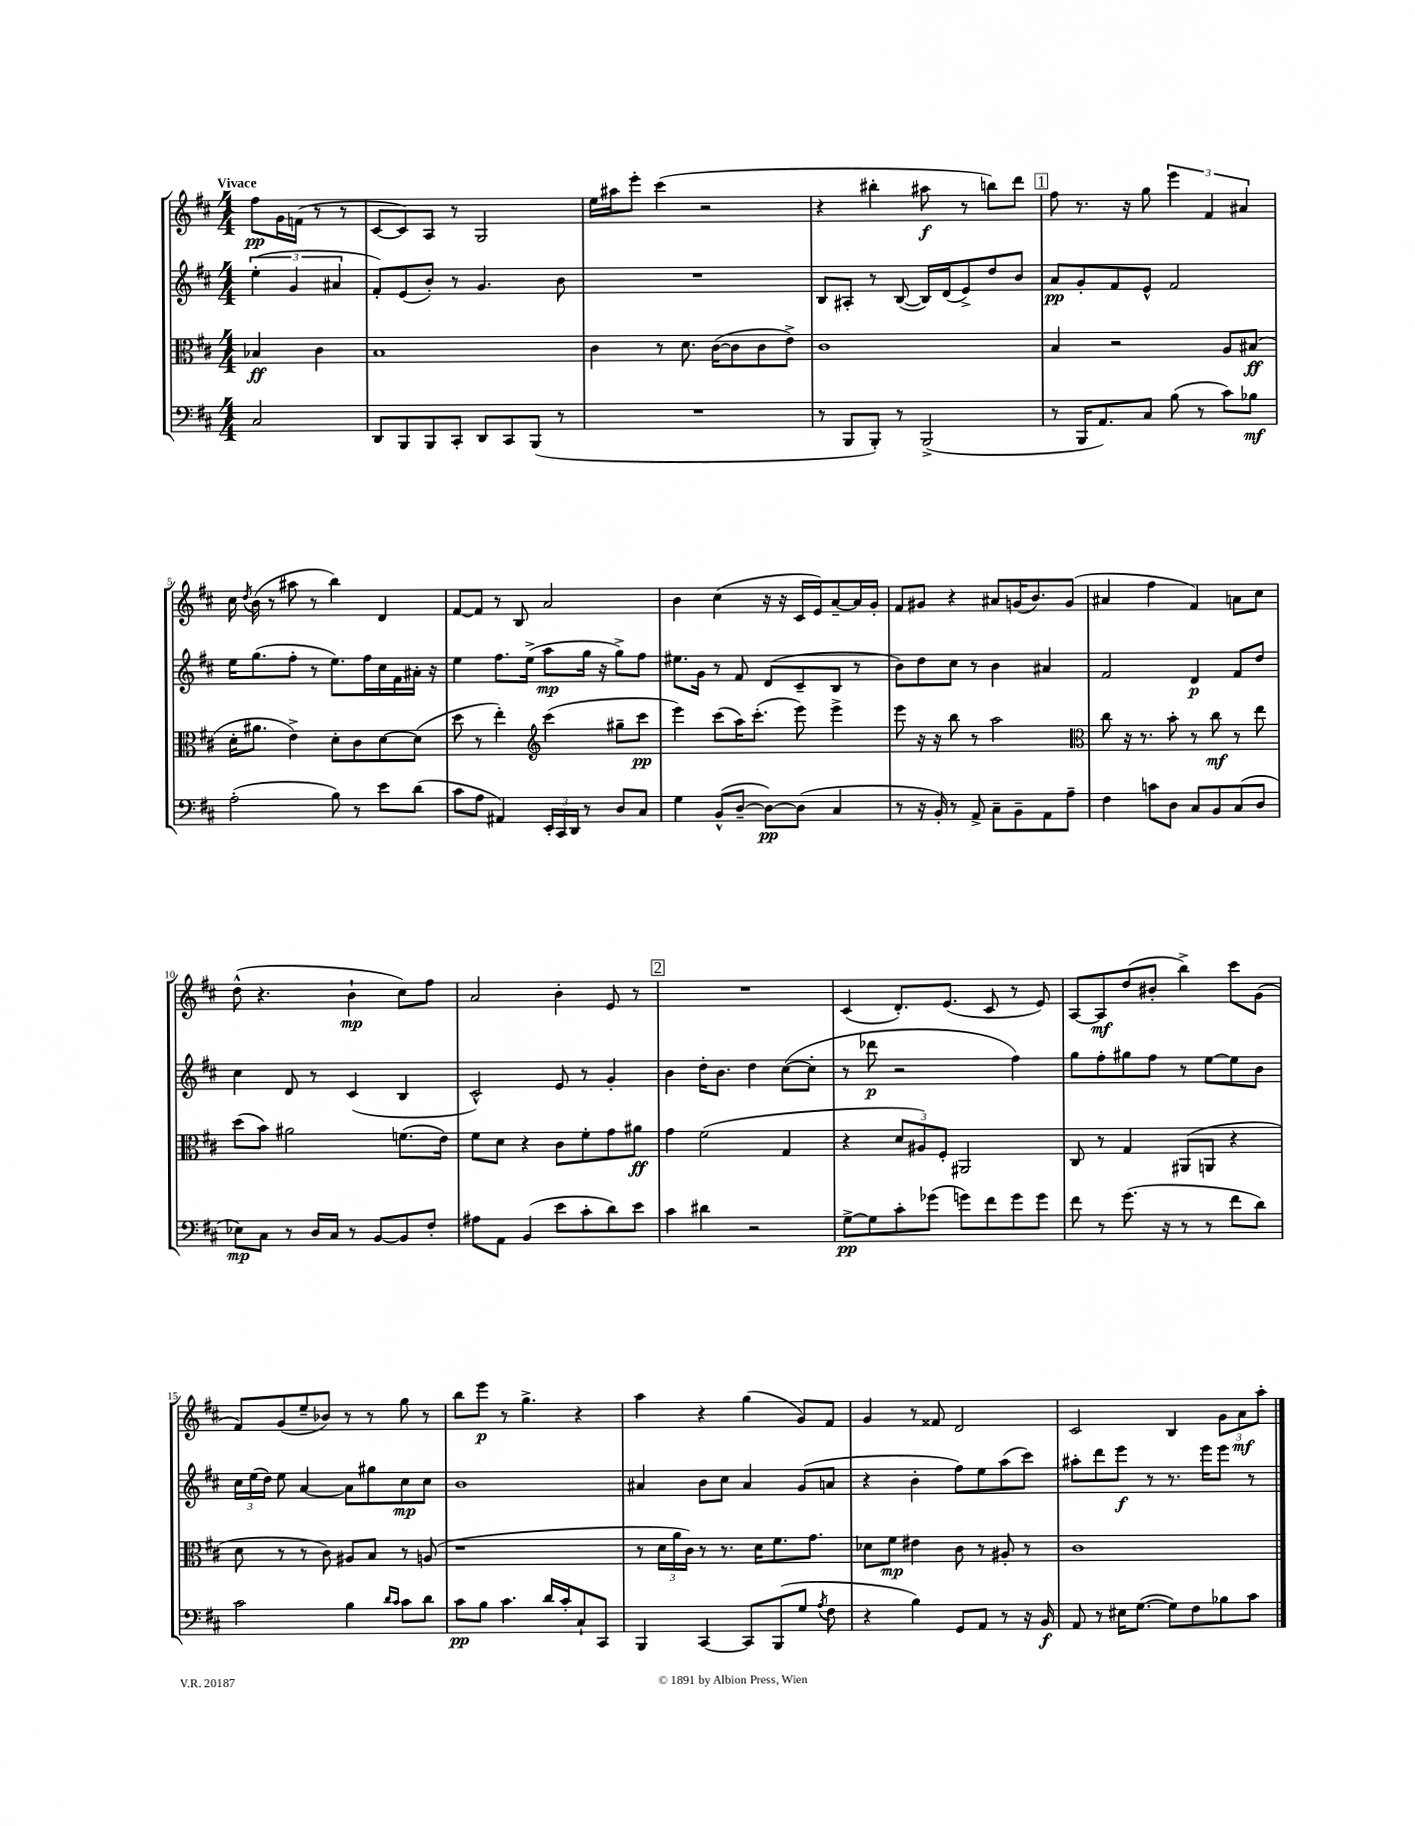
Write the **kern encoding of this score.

**kern	**dynam	**kern	**dynam	**kern	**dynam	**kern	**dynam
*part4	*part4	*part3	*part3	*part2	*part2	*part1	*part1
*staff4	*staff4	*staff3	*staff3	*staff2	*staff2	*staff1	*staff1
*clefF4	*	*clefC3	*	*clefG2	*	*clefG2	*
*k[f#c#]	*	*k[f#c#]	*	*k[f#c#]	*	*k[f#c#]	*
*M4/4	*	*M4/4	*	*M4/4	*	*M4/4	*
=	=	=	=	=	=	=	=
!	!	!	!	!	!	!LO:TX:a:B:t=Vivace	!
2C#/	.	4B-X/	ff	(6ee'\	.	8ff#\L	pp
.	.	.	.	.	.	16g\L	.
.	.	.	.	6g/	.	.	.
.	.	.	.	.	.	(16fn\JJ	.
.	.	4c#\	.	.	.	8r	.
.	.	.	.	6a#X/	.	.	.
.	.	.	.	.	.	8r	.
=1	=1	=1	=1	=1	=1	=1	=1
8DD/L	.	1B	.	8f#'/L)	.	[8c#/L	.
8BBB/	.	.	.	(8e/	.	8c#/])	.
8BBB/	.	.	.	8b'/J)	.	8A/J	.
8CC#'/J	.	.	.	8r	.	8r	.
8DD/L	.	.	.	4.g/	.	2G/	.
8CC#/	.	.	.	.	.	.	.
(8BBB/J	.	.	.	.	.	.	.
8r	.	.	.	8b\	.	.	.
=2	=2	=2	=2	=2	=2	=2	=2
1r	.	4c#\	.	1r	.	16ee\LL	.
.	.	.	.	.	.	16aa#X\J	.
.	.	.	.	.	.	8eee'\J	.
.	.	8r	.	.	.	(4ccc#\	.
.	.	8.d\	.	.	.	.	.
.	.	.	.	.	.	2r	.
.	.	([16c#\KL	.	.	.	.	.
.	.	8c#\]	.	.	.	.	.
.	.	8c#\	.	.	.	.	.
.	.	8e^\J)	.	.	.	.	.
=3	=3	=3	=3	=3	=3	=3	=3
8r	.	1c#	.	8B/L	.	4r	.
8BBB/L	.	.	.	8A#X'/J	.	.	.
8BBB'/J)	.	.	.	8r	.	4bb#X'\	.
8r	.	.	.	([8B/	.	.	.
(2BBB^/	.	.	.	16B/LL])	.	8aa#X\	f
.	.	.	.	(16d/J	.	.	.
.	.	.	.	8e^/)	.	8r	.
.	.	.	.	8dd/	.	8bbn\L)	.
.	.	.	.	8b/J	.	8ddd\J	.
!!LO:REH:place=s1:t=1
=4	=4	=4	=4	=4	=4	=4	=4
8r	.	4B/	.	8a/L	pp	8ff#\	.
16BBB/KL	.	.	.	8g'/	.	8.r	.
8.AA/)	.	.	.	.	.	.	.
.	.	2r	.	8f#/	.	.	.
.	.	.	.	.	.	16r	.
8C#/J	.	.	.	8e^^/J	.	8gg\	.
(8B\	.	.	.	2f#/	.	6eee\	.
8r	.	.	.	.	.	.	.
.	.	.	.	.	.	6f#/	.
8c#\L)	.	8A/L	.	.	.	.	.
.	.	.	.	.	.	6a#X/	.
8B-X\J	mf	(8B#X/J	ff	.	.	.	.
!!LO:LB:g=z
=5	=5	=5	=5	=5	=5	=5	=5
(2A'\	.	16d'\KL	.	16ee\KL	.	16cc#\	.
.	.	.	.	.	.	8qdd/	.
.	.	8.a#X\J	.	(8.gg\	.	(16b\	.
.	.	.	.	.	.	8r	.
.	.	4e^\)	.	8ff#'\J	.	8aa#X\	.
.	.	.	.	8r	.	8r	.
8B\)	.	8d'\L	.	8.ee\L)	.	4bb\)	.
8r	.	8c#\	.	.	.	.	.
.	.	.	.	16ff#\L	.	.	.
8e\L	.	[8d\	.	16cc#\	.	4d/	.
.	.	.	.	16f#\	.	.	.
(8d\J	.	(8d\J]	.	16a#X'\JJ	.	.	.
.	.	.	.	16r	.	.	.
=6	=6	=6	=6	=6	=6	=6	=6
8c#\L	.	8dd\	.	4ee\	.	[8f#/L	.
8A\J	.	8r	.	.	.	8f#/J]	.
4AA#X/)	.	4ee'\)	.	8.ff#\L	.	8r	.
.	.	.	.	.	.	8B/	.
.	.	.	.	(16ee^\Jk	.	.	.
*	*	*clefG2	*	*	*	*	*
24EE'/LL	.	(4ccc#\	.	8aa\L	mp	2a/	.
24CC#/	.	.	.	.	.	.	.
24DD/JJ	.	.	.	.	.	.	.
8r	.	.	.	16gg\Jk	.	.	.
.	.	.	.	16r	.	.	.
8D/L	.	8gg#X~\L	.	8gg^\L)	.	.	.
8C#/J	.	8ccc#\J	pp	8ff#\J	.	.	.
=7	=7	=7	=7	=7	=7	=7	=7
4G\	.	4eee\)	.	8.ee#X\L	.	4b\	.
.	.	.	.	16g\Jk	.	.	.
(8BB^^/L	.	(8ccc#\L	.	8r	.	(4cc#\	.
[8D~/J	.	16aa\K)	.	8f#/	.	.	.
.	.	(8.ccc#'\J	.	.	.	.	.
8D\L_)	pp	.	.	(8d/L	.	16r	.
.	.	.	.	.	.	16r	.
(8D\J]	.	8eee\)	.	8c#~/	.	16c#/LL	.
.	.	.	.	.	.	16e/J)	.
4C#/	.	4eee^\	.	8B/J	.	[8a~/	.
.	.	.	.	8r	.	16a/L]	.
.	.	.	.	.	.	16g'/JJ	.
=8	=8	=8	=8	=8	=8	=8	=8
8r	.	8eee\	.	8b\L)	.	8f#/L	.
16r	.	16r	.	8dd\	.	8g#X/J	.
16BB'/)	.	16r	.	.	.	.	.
8r	.	8bb\	.	8cc#\J	.	4r	.
8AA^/	.	8r	.	8r	.	.	.
8C#~\L	.	2aa\	.	4b\	.	8a#X/L	.
8BB~\	.	.	.	.	.	(16gn/K	.
.	.	.	.	.	.	8.b/)	.
8AA\	.	.	.	4a#X/	.	.	.
8A~\J	.	.	.	.	.	(8g/J	.
=9	=9	=9	=9	=9	=9	=9	=9
*	*	*clefC3	*	*	*	*	*
4F#\	.	8cc#\	.	2f#/	.	4a#X/	.
.	.	16r	.	.	.	.	.
.	.	8.r	.	.	.	.	.
8cn\L	.	.	.	.	.	4ff#\	.
8D\J	.	8b'\	.	.	.	.	.
8C#/L	.	8r	.	4d/	p	4f#/)	.
8BB/	.	8cc#\	mf	.	.	.	.
(8C#/	.	8r	.	8f#/L	.	8an\L	.
8D/J	.	8ee\	.	8dd/J	.	8cc#\J	.
!!LO:LB:g=z
=10	=10	=10	=10	=10	=10	=10	=10
8E-X\L)	mp	(8dd\L	.	4cc#\	.	(8dd^^\	.
8C#\J	.	8b\J)	.	.	.	4.r	.
8r	.	2a#X\	.	8d/	.	.	.
16D/LL	.	.	.	8r	.	.	.
16C#/JJ	.	.	.	.	.	.	.
8r	.	.	.	(4c#/	.	4b`\	mp
[8BB/L	.	.	.	.	.	.	.
8BB/]	.	(8.fn\L	.	4B/	.	8cc#\L)	.
8F#'/J	.	.	.	.	.	8ff#\J	.
.	.	16e\Jk)	.	.	.	.	.
=11	=11	=11	=11	=11	=11	=11	=11
8A#X\L	.	8f#\L	.	2c#^^/)	.	2a/	.
8AA\J	.	8d\J	.	.	.	.	.
(4BB/	.	4r	.	.	.	.	.
8e\L	.	8c#\L	.	8e/	.	4b'\	.
8c#'\	.	8f#'\	.	8r	.	.	.
8d\)	.	8g\	.	4g'/	.	8e/	.
8e\J	.	8a#X\J	ff	.	.	8r	.
!!LO:REH:place=s1:t=2
=12	=12	=12	=12	=12	=12	=12	=12
4c#\	.	4g\	.	4b\	.	1r	.
4d#X\	.	(2f#\	.	16dd'\KL	.	.	.
.	.	.	.	8.b\J	.	.	.
2r	.	.	.	4dd\	.	.	.
.	.	4G/	.	([8cc#\L	.	.	.
.	.	.	.	8cc#'\J]	.	.	.
=13	=13	=13	=13	=13	=13	=13	=13
[8G^\L	pp	4r	.	8r	.	(4c#/	.
8G\]	.	.	.	8ddd-X\	p	.	.
8c#'\	.	12d/L	.	2r	.	8.d'/L)	.
.	.	12A#X/)	.	.	.	.	.
(8g-X\J	.	.	.	.	.	.	.
.	.	12F#'/J	.	.	.	.	.
.	.	.	.	.	.	(8.e/J	.
8gn\L)	.	2AA#X/	.	.	.	.	.
8f#\	.	.	.	.	.	8c#/	.
8g\	.	.	.	4ff#\)	.	8r	.
8g\J	.	.	.	.	.	8e/)	.
=14	=14	=14	=14	=14	=14	=14	=14
8f#\	.	8C#/	.	8gg\L	.	[8A/L	.
8r	.	8r	.	8ff#'\	.	8A/]	mf
(8.g\	.	4G/	.	8gg#X\	.	(8dd/	.
.	.	.	.	8ff#\J	.	8b#X'/J	.
16r	.	.	.	.	.	.	.
8r	.	(8AA#X/L	.	8r	.	4bb^\)	.
8r	.	8AAn/J	.	[8ee\L	.	.	.
8f#\L	.	4r	.	8ee\]	.	8ccc#\L	.
8d\J)	.	.	.	8b\J	.	(8g\J	.
!!LO:LB:g=z
=15	=15	=15	=15	=15	=15	=15	=15
2c#\	.	8d\	.	24cc#\LL	.	8f#/L)	.
.	.	.	.	(24ee\	.	.	.
.	.	.	.	24dd\JJ)	.	.	.
.	.	8r	.	8ee\	.	(8g/	.
.	.	8r	.	[4a/	.	8ee~/	.
.	.	8c#\)	.	.	.	8b-X/J)	.
4B\	.	8A#X/L	.	8a\L]	.	8r	.
.	.	8B/J	.	8gg#X\	.	8r	.
16qqd/LL	.	.	.	.	.	.	.
16qqc#/JJ	.	.	.	.	.	.	.
8c#\L	.	8r	.	8cc#\	mp	8gg\	.
8d\J	.	(8An/	.	8cc#\J	.	8r	.
=16	=16	=16	=16	=16	=16	=16	=16
8c#\L	pp	1r	.	1b	.	8bb\L	.
8B\J	.	.	.	.	.	8eee\J	p
4.c#\	.	.	.	.	.	8r	.
.	.	.	.	.	.	4.gg^\	.
16d/LL	.	.	.	.	.	.	.
16c#'/J	.	.	.	.	.	.	.
8C#`/	.	.	.	.	.	4r	.
8CC#/J	.	.	.	.	.	.	.
=17	=17	=17	=17	=17	=17	=17	=17
4BBB/	.	8r	.	4a#X/	.	4aa\	.
.	.	24d\LL	.	.	.	.	.
.	.	24a\	.	.	.	.	.
.	.	24c#\JJ)	.	.	.	.	.
[4CC#/	.	8r	.	8b\L	.	4r	.
.	.	8.r	.	8cc#\J	.	.	.
8CC#/L]	.	.	.	4a#/	.	(4gg\	.
.	.	16d\KL	.	.	.	.	.
(8BBB/	.	8.f#\	.	.	.	.	.
8G/J	.	.	.	(8g/L	.	8g/L)	.
.	.	8.g\J	.	.	.	.	.
8qA/	.	.	.	.	.	.	.
8F#\	.	.	.	8an/J	.	8f#/J	.
=18	=18	=18	=18	=18	=18	=18	=18
4r	.	8d-X\L	.	4r	.	4g/	.
.	.	8f#\J	mp	.	.	.	.
4B\)	.	4e#X\	.	4b'\	.	8r	.
.	.	.	.	.	.	8f##X/	.
8GG/L	.	8c#\	.	8ff#\L)	.	2d/	.
8AA/J	.	8r	.	8ee\	.	.	.
8r	.	8A#X'/	.	(8aa\	.	.	.
16r	.	8r	.	8ccc#\J)	.	.	.
16BB/	f	.	.	.	.	.	.
=19	=19	=19	=19	=19	=19	=19	=19
8AA/	.	1c#	.	8aa#X'\L	.	2c#/	.
8r	.	.	.	8ddd\	.	.	.
16E#X\KL	.	.	.	8eee\J	f	.	.
([8.G\J	.	.	.	.	.	.	.
.	.	.	.	8r	.	.	.
8G\L])	.	.	.	8.r	.	4B/	.
8F#\	.	.	.	.	.	.	.
.	.	.	.	16eee\KL	.	.	.
8B-X\	.	.	.	8eee\J	.	12g\L	.
.	.	.	.	.	.	12a\	mf
8c#\J	.	.	.	8r	.	.	.
.	.	.	.	.	.	12aa'\J	.
==	==	==	==	==	==	==	==
*-	*-	*-	*-	*-	*-	*-	*-
